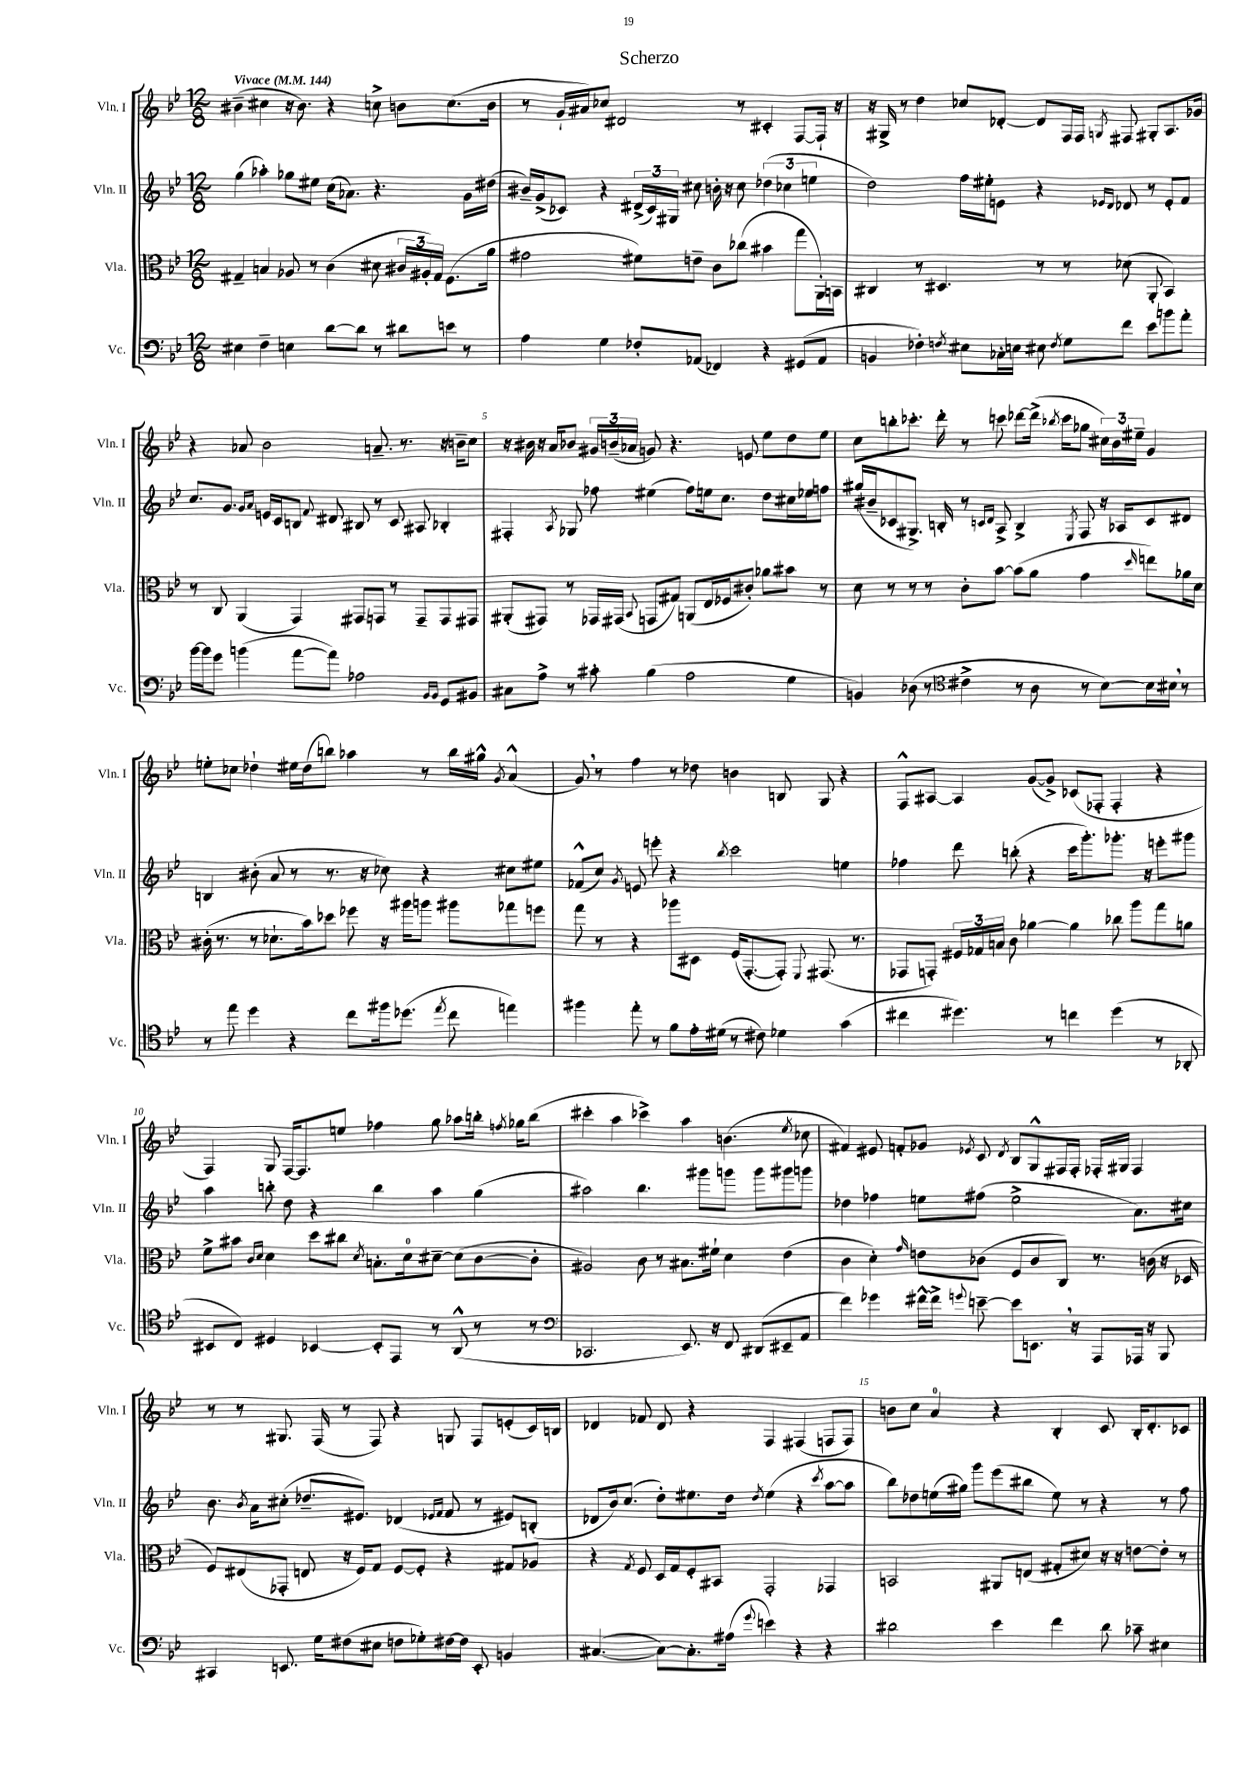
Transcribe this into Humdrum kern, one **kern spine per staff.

**kern	**kern	**kern	**kern
*staff4	*staff3	*staff2	*staff1
*clefF4	*clefC3	*clefG2	*clefG2
*k[b-e-]	*k[b-e-]	*k[b-e-]	*k[b-e-]
*M12/8	*M12/8	*M12/8	*M12/8
*MM144	*MM144	*MM144	*MM144
4E#\	4G#~/	(4gg\	(4b#~\
4F~\	4B/	4aa-'\)	4cc#\
4E\	8A-/	8gg-\L	16r
.	.	.	8.b#\)
.	8r	8ee#\J	.
[8d\L	(4c\	(16cc\LK	4r
.	.	8.a-\J)	.
8d\]J	.	.	.
8r	8d#\	4.r	8cc^\
8d#\L	24c#/LL	.	8b\L
.	24A#'/)	.	.
.	24G#/JJ	.	.
8e\J	(8.F\L	.	(8.cc\
8r	.	16g\LL	.
.	16a\Jk	(16dd#\JJ	16b\Jk
=	=	=	=
4A\	2g#\	16b#~/LL)	8r
.	.	(16g^/J	.
.	.	8c-/J)	16g`/LL
.	.	.	16a#/J)
4G\	.	4r	8cc-/J
.	.	.	2d#/
8F-'/L	8f#\L)	(24d#^/LL	.
.	.	24c-/)	.
.	.	24G#/JJ	.
(8AA-/J	8e~\J	8cc#\	.
4FF-/)	8c\L	16b'\	.
.	.	16r	.
.	(8cc-\J	8cc#\	8r
4r	4b#\	(6dd-\	4c#'/
.	.	6cc-\	.
(8GG#/L	8gg\L	.	[8F/L
.	.	6ee\	.
8AA-/J	16AA'\L)	.	16F`/]Jk
.	16BB\JJ	.	16r
=	=	=	=
4BB/	4C#/	2dd\)	16r
.	.	.	16G#^/
.	.	.	8r
4F-'\)	8r	.	4dd\
.	4.D#/	.	.
8qF/	.	.	.
8E#\L	.	16ff\LL	8cc-/L
.	.	16ee#'\J	.
16C-'\L	.	8e\J	[8d-'/J
16E\JJ	.	.	.
8E#\	8r	4r	8d-/]L
8qF/	.	.	.
8G\L	8r	.	16F/L
.	.	.	16F/JJ
.	.	16qqe-/LL	.
.	.	16qqd/JJ	8qG/
8f\J	(8d-\	8d-/	8F#/
8e-\L	8AA'/	8r	8G#'/L
8b\	4BB-/)	8e-'/L	8.A/
8a'\J	.	8f/J	.
.	.	.	16g-/Jk
=	=	=	=
[16b-\LL	8r	8.cc/L	4r
16b-\]J	.	.	.
8g\J	8C/	.	.
.	.	8.g/J	.
(4b\	(4AA/	.	8a-/
.	.	16qqg/LL	.
.	.	16qqa/JJ	.
.	.	16e/LL	2b-\
.	.	16c/J	.
[8a\L	4GG/)	8B/J	.
.	.	8qqf/	.
8a\]J)	.	8d#/	.
2A-\	8GG#/L	8B#/	.
.	8GG/J	8r	8.a~/
.	8r	8c/	.
.	.	.	8.r
.	8GG~/L	8A#/	.
16qqBB-/LL	.	.	.
16qqBB-/JJ	.	.	.
8GG/L	8GG/	4B-'/	16r
.	.	.	16b~\LK
8BB#/J	8GG#/J	.	8cc\J
=	=	=	=
8C#\L	(8AA#'/L	4F#'/	16r
.	.	.	16b#\
8A^\J	8GG#/J)	.	16r
.	.	.	16a/LK
.	.	8qA/	.
8r	8r	8G-/	8b-/J
8c#'\	16GG-/LL	8ff-\	24g#/LL
.	.	.	(24b~/
.	(16GG#/JJ	.	.
.	.	.	24a-/JJ
.	8qqBB-/	.	.
(4B-\	8GG/L	(4ee#\	8g/)
.	8G#/J)	.	4.r
2A\	(8AA/L	8ff-\L)	.
.	16E-/L	16ee\k	.
.	16F-/J	8.cc\J	.
.	8c#'/J)	.	8e/
.	8a-\L	8dd\L	8ee-\L
4G\	8b#\J	16cc#\L	8dd\
.	.	16ee-\J	.
.	8r	8ff\J	8ee-\J
=	=	=	=
4BB/)	8d\	(16gg#/LL	8cc\L
.	.	16b#~/J	.
.	8r	8c-/	8bb'\
(8D-\	8r	8.G#^/J)	8.ccc-'\J
8r	8r	.	.
.	.	16B'/	16ddd'\
*clefC4	*	*	*
4c#^\	8c'\L	8r	8r
.	.	16qqc/LL	.
.	.	16qqd/JJ	.
.	[8b-\J	8A^/	8ccc\
8r	(8b-\]L	4B^/	[8ddd-\L
8A\	8a\J	.	(16ddd-^\]Jk
.	.	.	8qbb-/
.	.	.	16ccc\LK
.	.	8qE-/	.
8r	4g\	8F/	8gg-\J
[8B-\L)	.	16r	24cc#\LL)
.	.	.	24b-\
.	.	16A-/LK	.
.	.	.	24ee#~\JJ
.	16qqdd/	.	.
16B-\]L	8ee\L)	8c/	4g/
16B#\JJ	.	.	.
8r	16a-\L	8d#/J	.
.	16d\JJ	.	.
=	=	=	=
8r	(16c#'\	4B/	8ee'\L
.	8.r	.	.
8ee-\	.	.	8cc-\J
4dd\	8r	(8b#'\	4dd-`\
.	8.d-`\L	8a/	.
4r	.	8r	16ee#\LL
.	16b-\k)	.	(16dd-\J
.	8dd-\J	8.r	8bb\J)
8cc\L	8ff-\	.	4aa-\
.	.	16r	.
16ff#\k	16r	8cc-\)	.
(8.dd-\J	16aa#\LK	.	.
.	8aa\J	4r	8r
8qee-/	.	.	.
8cc\	8aa#\L	.	16bb\LL
.	.	.	16gg#^^\JJ
.	.	.	8qg/
4ee\)	8gg-\	8cc#\L	(4a^^/
.	8ff\J	8ee#\J	.
=	=	=	=
4ff#\	8gg\	(8f-^^/L	8g/)
.	8r	8cc/J)	8r
.	.	8qg/	.
8ee-'\	4r	8e/	4ff\
8r	.	8eee'\	.
8f\L	8aa-\L	4r	8r
16e-'\L	8D#\J	.	8dd-\
(16d#\JJ	.	.	.
.	.	8qbb-/	.
8r	(16F/LK	2ccc\	4b\
.	[8.GG'/	.	.
8c#\)	.	.	.
4d-\	8GG'/]J)	.	8B/
.	8qqFF/	.	.
.	(8.GG#/	.	8G/
(4g\	.	4ee\	4r
.	8.r	.	.
=	=	=	=
4cc#\	8GG-/L	4ff-\	8F^^/L
.	8GG'/J)	.	[8A#/J
4.dd#\)	24F#/LL	8ddd\	4A#/]
.	24G-/	.	.
.	24B/JJ	.	.
.	8c\	(8bb'\	.
.	[4a-\	4r	([8g/L
8r	.	.	8g^/]J)
4cc\	4a-\]	16ccc\LK	(8c-/L
.	.	8.ggg'\)	.
.	.	.	8F-'/J
(4dd#\	8cc-\	8.ggg-'\J	4F-'/
.	8aa\L	.	.
.	.	16r	.
8r	8gg\	8eee'\L	4r
8AA-'/	8a\J	8ggg#\J	.
=	=	=	=
8BB#/L	8f^\L	4aa\	4F/)
8C/J)	8b#\J	.	.
.	16qqc/LL	.	.
.	16qqd/JJ	.	.
4D#/	4d\	8bb'\	8G/
.	.	8dd\	[16F/LK
.	.	.	8.F/]
[4BB-/	8dd\L	4r	.
.	8cc#\J	.	8ee/J
.	8qd/	.	.
8BB-'/]L	8.B'\L	4bb\	4ff-\
8EE-/J	.	.	.
.	16d\k	.	.
8r	[8d#~\J	4aa\	8gg\
(8AA^^/	(8d#\]L	.	8aa-\L
8r	[8c\	(4gg\	16bb'\Jk
.	.	.	8qff/
.	.	.	16gg-\LK
8r	8c'\]J	.	(8bb\J
=	=	=	=
*clefF4	*	*	*
2.CC-/	2A#/)	2aa#\)	4ccc#'\
.	.	.	4aa\
.	8c\	4.bb-\	4ccc-^\)
.	8r	.	.
8.EE-/)	8.B#\L	.	4aa\
.	.	8ggg#\L	.
16r	16f#`\Jk	.	.
8FF/	4d\	8ggg\J	(4.b\
(8DD#/L	.	8ggg\L	.
8EE#~/	(4e-\	8ggg#\	.
.	.	.	8qee-/
8AA/J	.	8ggg\J	8cc-\
=	=	=	=
4f\)	4c\	4dd-\	4f#/)
4g-\	4d'\)	4ff-\	8e#/
.	.	.	8f'/L
.	16qqg/	.	.
[16f#^^\LL	8e\L	8ee\L	8g-/J
16f#^\]JJ	.	.	.
8qqg/	.	.	8qe-/
[8e~\	(8c-\J	(8ff#\J	8c/
.	.	.	8qd/
8e\]L	8F/L	2ee^\	8B-/L
8.EE\J	8c-/	.	8G^^/
.	8C/J)	.	16F#/L
16r	.	.	16F#'/JJ
8AAA/L	8.r	.	16F-'/LL
.	.	.	16G#/JJ
16AAA-/Jk	.	8.a\L)	4F-/
16r	(16c\	.	.
8BBB-/	16r	.	.
.	16D-/	16cc#\Jk	.
=	=	=	=
4CC#/	8F/L)	8.b-\	8r
.	(8E#/	.	8r
.	.	8qb-/	.
.	.	16a\LK	.
8.EE/	8GG-'/J	(8cc#'\J	8.G#/
.	8E/	8.dd-~/L	.
16G\LK	.	.	(16F/
(8F#\	16r	.	8r
.	16F/LK)	8.e#/J)	.
8E#\J	8G/J	.	8F/)
8F\L	[8F/L	(4d-/	4r
8G-'\)	8F'/]J	.	.
.	.	16qqe-/LL	.
.	.	16qqf/JJ	.
[16F#\L	4r	8f/	8G/
16F#\]JJ	.	.	.
8EE'/	.	8r	8F/L
4BB/	8G#/L	8e#/L)	(8e'/
.	8A-/J	(8B'/J	16c/L)
.	.	.	16B/JJ
=	=	=	=
([4.C#/	4r	8d-/L	4d-/
.	.	16b-/k)	.
.	.	(8.cc/J	.
.	8qG/	.	.
.	8F/	.	8f-/
8C#\_L)	16D/LL	8dd'\L)	8d-/
.	16G/J	.	.
8.C#'\]	8F'/	8.ee#\	4r
.	8BB#/J	.	.
(16A#\Jk	.	16dd\Jk	.
8qqg/	.	8qdd/	.
4e\)	2GG'/	(4ee#\	4F/
4r	.	4r	(4F#/
.	.	8qccc/	.
4r	4GG-/	[8aa\L	8F/L
.	.	8aa\]J	8F/J)
=	=	=	=
2d#\	2BB/	8bb-\L)	8b\L
.	.	8dd-\	8cc\J
.	.	(16ee\L	4a/
.	.	16gg#\JJ)	.
.	.	8ggg\L	.
4e-\	8AA#/L	(8eee-\	4r
.	(8E/J	8bb#\J	.
4f\	8G#'/L	8ee\)	4B-'/
.	8d#/J)	8r	.
8d#\	16r	4r	8c/
.	16r	.	.
8c-~\	[8e\L	.	16B-'/LK
.	.	.	8.d'/
4E#\	8e'\]J	8r	.
.	8r	8ff\	8c-/J
==	==	==	==
*-	*-	*-	*-
